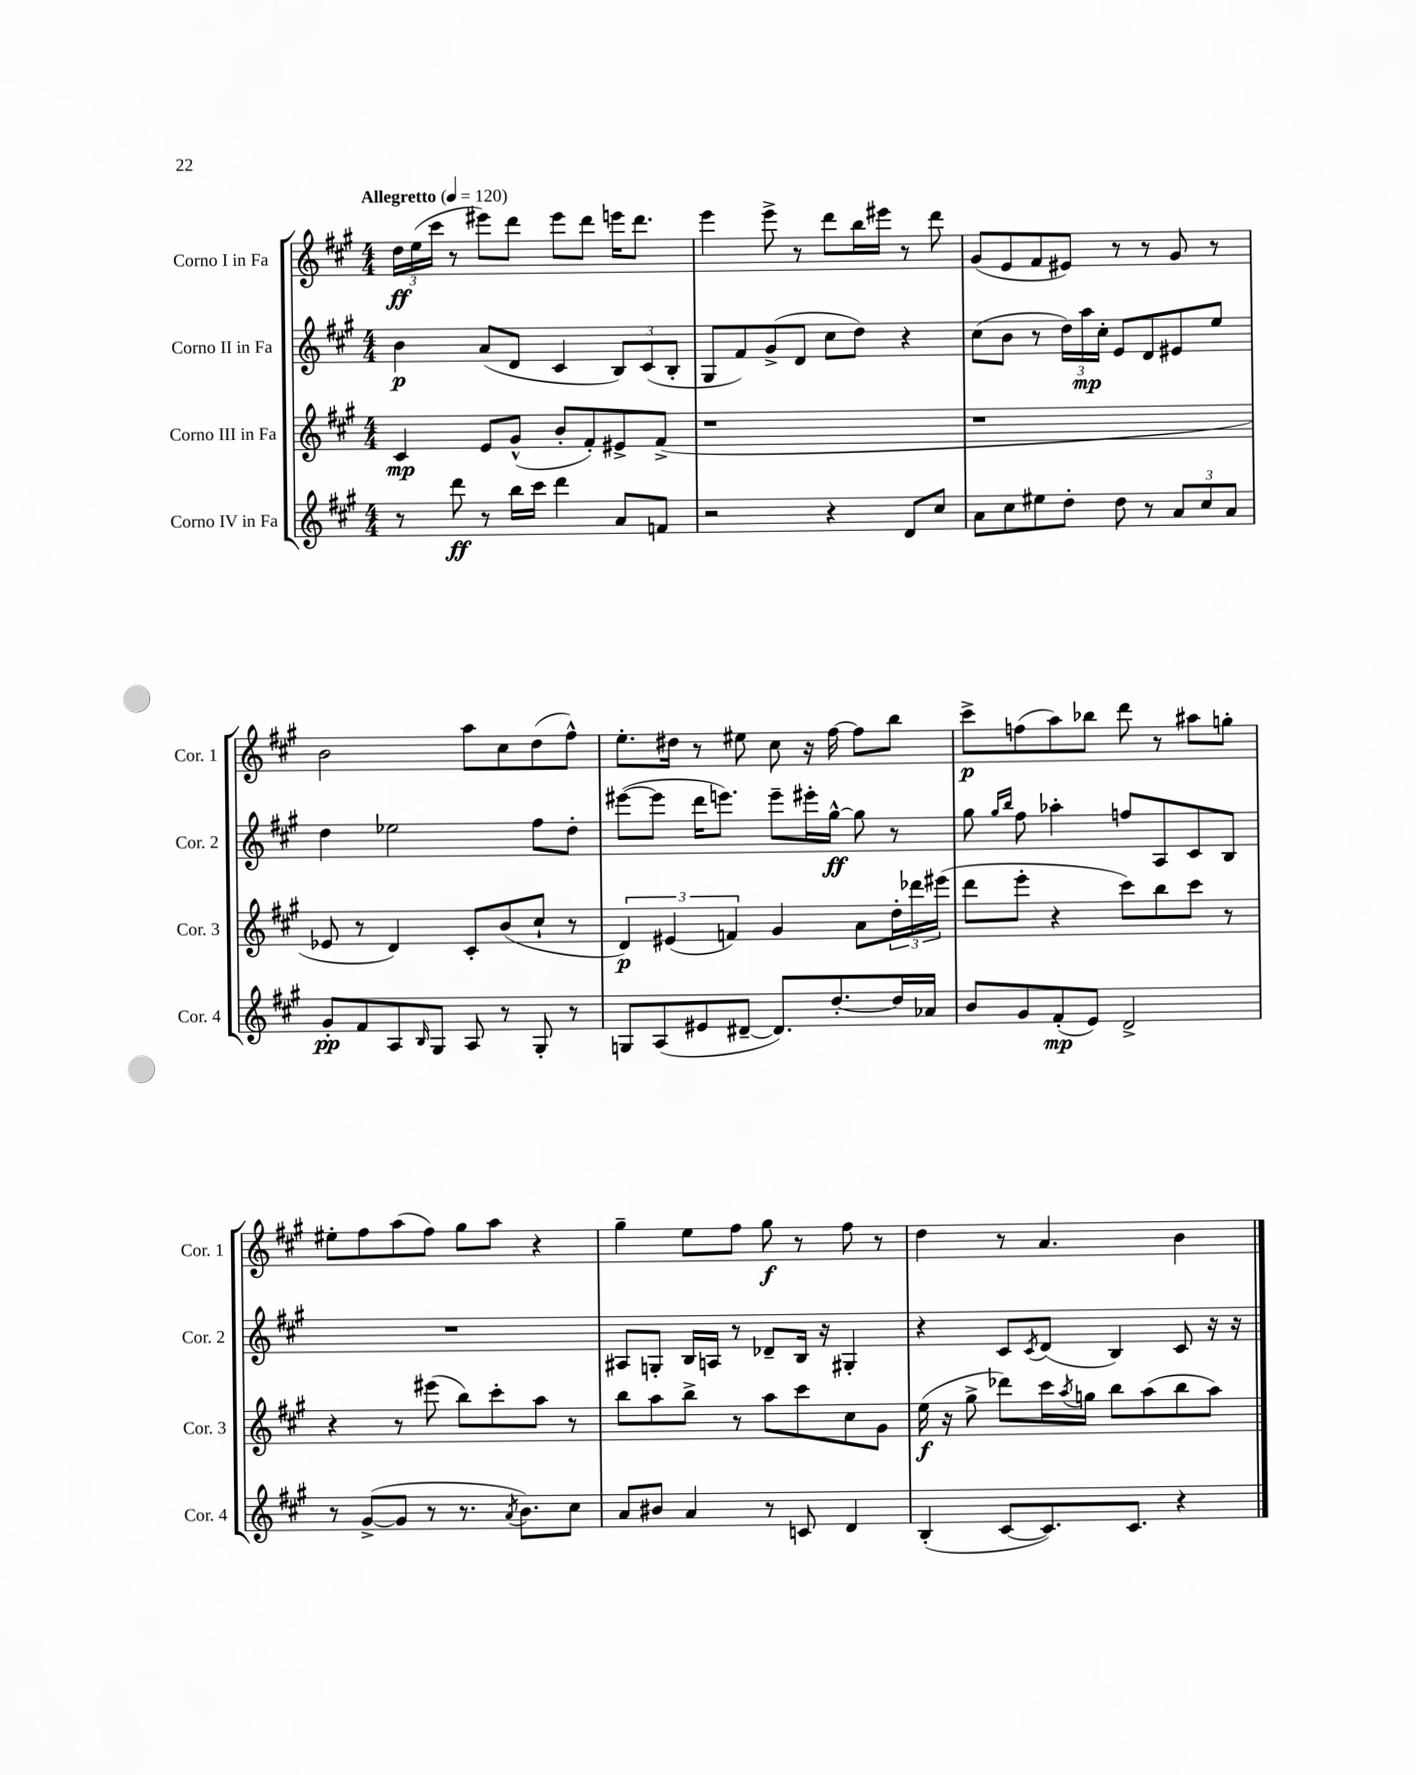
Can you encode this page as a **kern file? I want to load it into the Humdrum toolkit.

**kern	**kern	**kern	**kern
*staff4	*staff3	*staff2	*staff1
*clefG2	*clefG2	*clefG2	*clefG2
*k[f#c#g#]	*k[f#c#g#]	*k[f#c#g#]	*k[f#c#g#]
*M4/4	*M4/4	*M4/4	*M4/4
*MM120	*MM120	*MM120	*MM120
8r	4c#/	4b\	24dd\LL
.	.	.	(24ee\
.	.	.	24ccc#\JJ
8ddd\	.	.	8r
8r	8e/L	(8a/L	8eee#\L)
16bb\LL	(8g#^^/J	8d/J	8ddd\J
16ccc#\JJ	.	.	.
4ddd\	8b'/L	4c#/	8eee#\L
.	8f#'/)	.	8ddd\J
8a/L	8e#^/	12B/L)	16eee\LK
.	.	.	8.ddd\J
.	.	(12c#/	.
8f/J	(8f#^/J	.	.
.	.	12B'/J	.
=	=	=	=
2r	1r	8G#/L	4eee\
.	.	8f#/)	.
.	.	(8g#^/	8eee^\
.	.	8d/J	8r
4r	.	8cc#\L	8ddd\L
.	.	8dd\J)	16bb\L
.	.	.	16eee#\JJ
8d/L	.	4r	8r
8cc#/J	.	.	8ddd\
=	=	=	=
8a\L	1r	(8cc#\L	(8g#/L
8cc#\	.	8b\J	8e/
8ee#\	.	8r	8f#/
8dd'\J	.	24dd\LL)	8e#/J)
.	.	24aa\	.
.	.	24cc#'\JJ	.
8dd\	.	8e/L	8r
8r	.	8d/	8r
12a/L	.	8e#/	8g#/
12cc#/	.	.	.
.	.	8ee/J	8r
12a/J	.	.	.
=	=	=	=
8g#'/L	8e-/	4dd\	2b\
8f#/	8r	.	.
8A/	4d/)	2ee-\	.
16qqB/	.	.	.
8G#/J	.	.	.
8A/	8c#'/L	.	8aa\L
8r	(8b/	.	8cc#\
8G#'/	8cc#`/J	8ff#\L	(8dd\
8r	8r	8dd'\J	8ff#^^\J)
=	=	=	=
8G/L	6d/)	([8eee#\L	8.ee'\L
(8A/	.	8eee#\]J	.
.	(6e#/	.	.
.	.	.	16dd#\Jk
8e#/	.	16ddd\LK	8r
.	.	8.eee\J)	.
.	6f/)	.	.
[8d#~/J	.	.	8ee#\
8.d#/]L)	4g#/	8eee~\L	8cc#\
.	.	16eee#'\L	16r
[8.dd'/	.	[16gg#^^\JJ	[16ff#\
.	8a\L	8gg#\]	8ff#\]L
16dd/]L	24dd'\L	8r	8bb\J
.	24ddd-\	.	.
16a-/JJ	.	.	.
.	(24eee#\JJ	.	.
=	=	=	=
8b/L	8ddd\L	8gg#\	8ccc#^\L
.	.	16qqgg#/LL	.
.	.	16qqbb/JJ	.
8g#/	8eee'\J	8ff#\	(8ff\
(8f#'/	4r	4aa-'\	8aa\)
8e/J)	.	.	8bb-\J
2d^/	8ccc#\L)	8ff/L	8ddd\
.	8bb\	8A/	8r
.	8ccc#\J	8c#/	8aa#\L
.	8r	8B/J	8gg'\J
=	=	=	=
8r	4r	1r	8ee#'\L
([8g#^/L	.	.	8ff#\
8g#/]J	8r	.	(8aa\
8r	(8eee#\	.	8ff#\J)
8.r	8bb\L)	.	8gg#\L
.	8ccc#'\	.	8aa\J
8qa/	.	.	.
8.b\L)	.	.	.
.	8aa\J	.	4r
8cc#\J	8r	.	.
=	=	=	=
8a/L	8bb\L	8A#/L	4gg#~\
8b#/J	8aa\	8G'/J	.
4a/	8bb^\J	16B/LL	8ee\L
.	.	16A/JJ	.
.	8r	8r	8ff#\J
8r	8aa\L	8d-~/L	8gg#\
8c/	8ccc#\	16B/Jk	8r
.	.	16r	.
4d/	8cc#\	4G#'/	8ff#\
.	8g#\J	.	8r
=	=	=	=
(4B'/	(16ee\	4r	4dd\
.	16r	.	.
.	8gg#^\	.	.
[8c#/L	8ddd-\L)	8c#/L	8r
.	.	8qc#/	.
8.c#/])	16ccc#\L	(8d/J	4.a/
.	8qaa/	.	.
.	16gg\JJ	.	.
.	8bb\L	4B/)	.
8.c#/J	.	.	.
.	(8aa\	.	.
4r	8bb\	8c#/	4b\
.	8aa\J)	16r	.
.	.	16r	.
==	==	==	==
*-	*-	*-	*-
